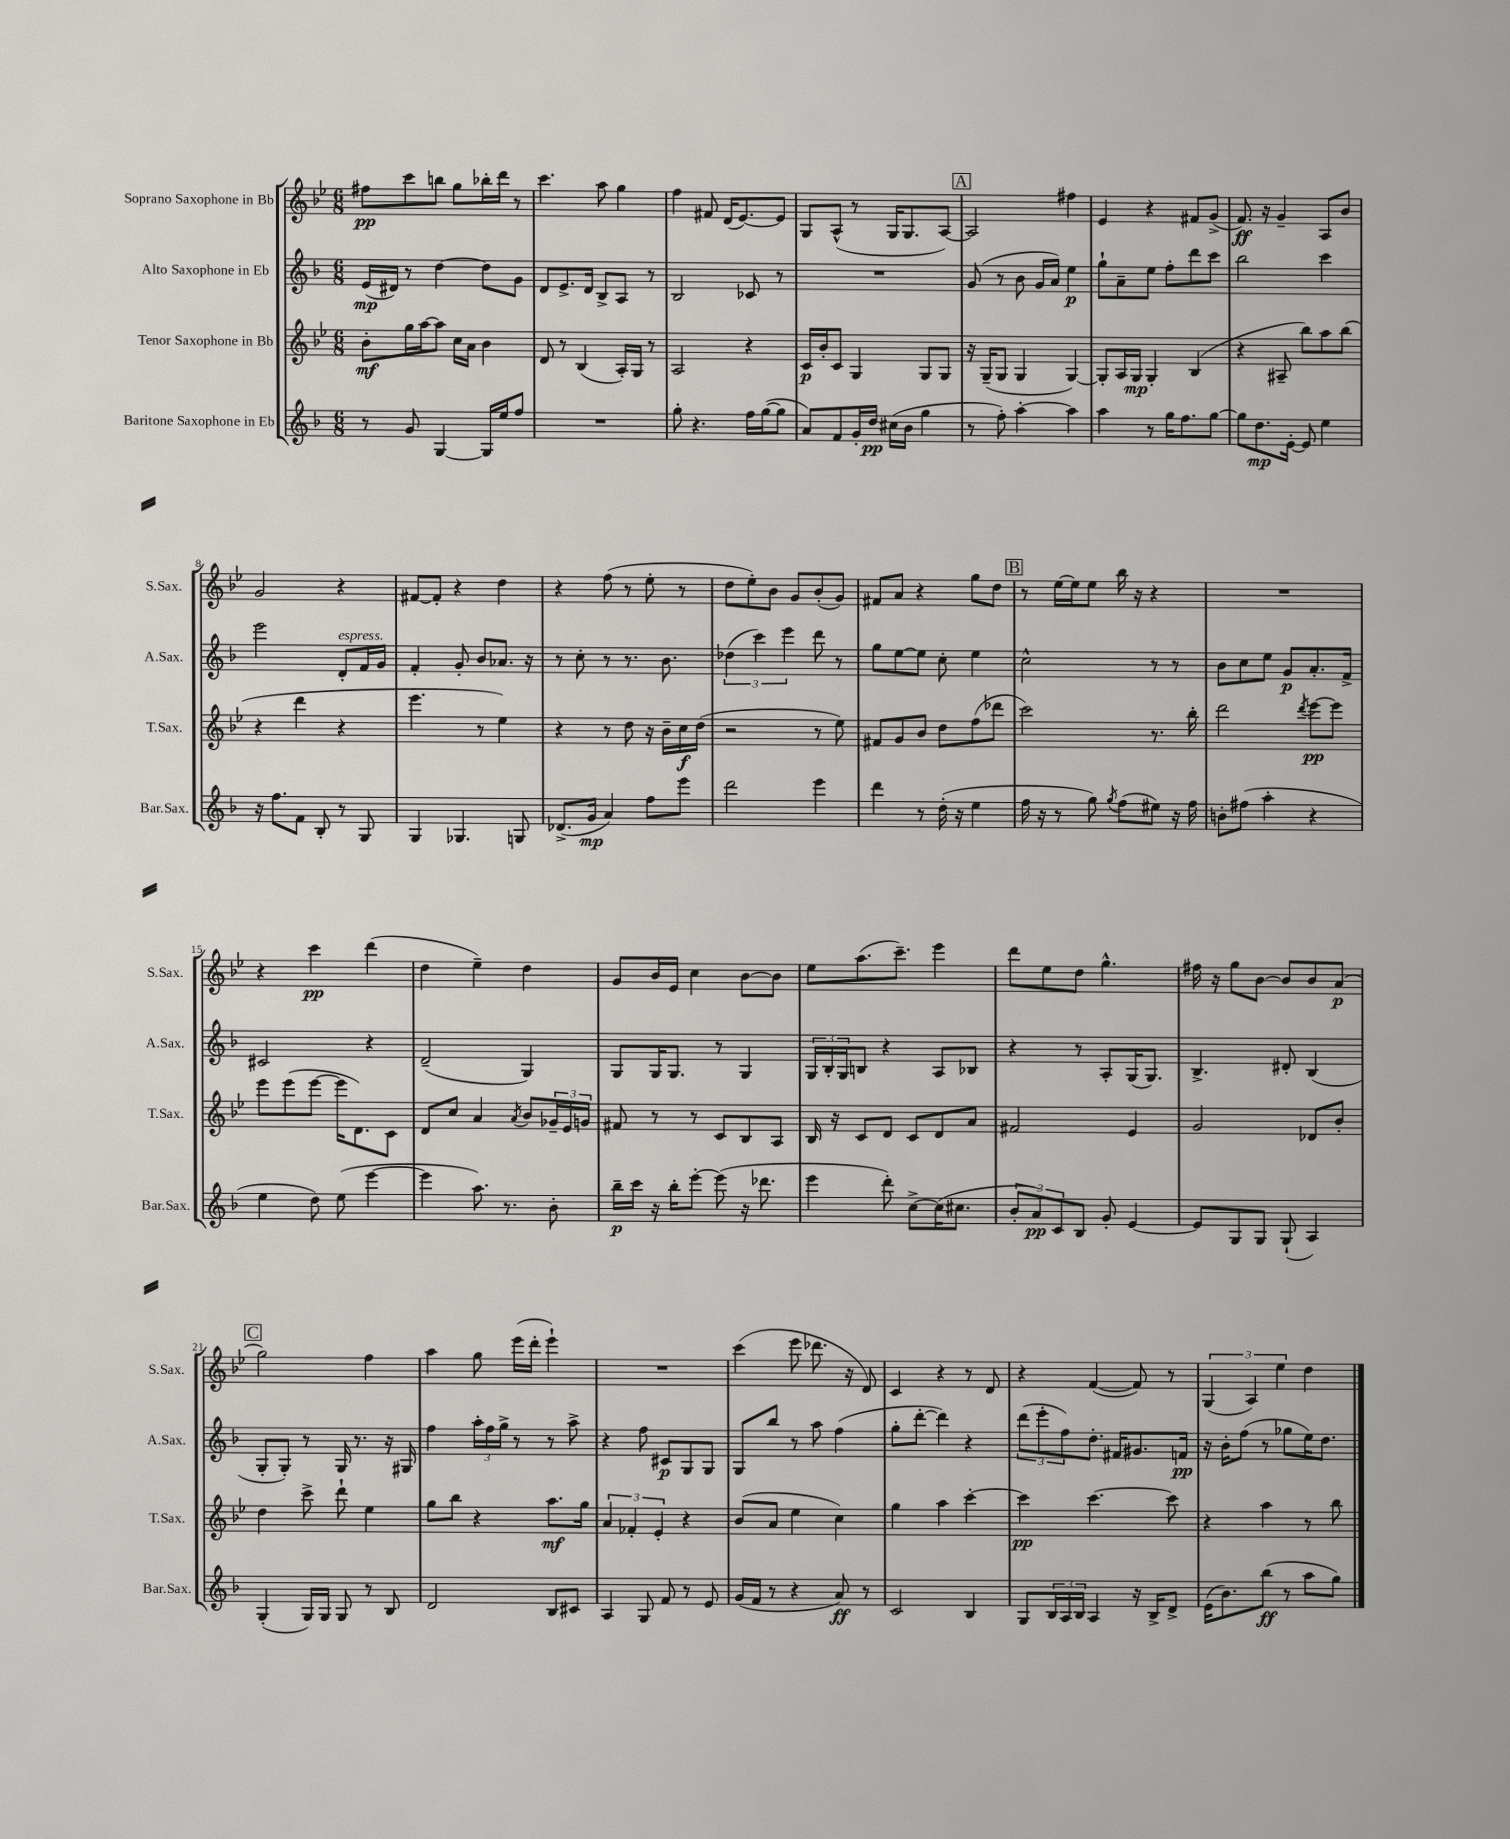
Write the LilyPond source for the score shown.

<<
\new StaffGroup <<
\new Staff = "s0" \with { instrumentName = "Soprano Saxophone in Bb" shortInstrumentName = "S.Sax." } {
    \clef treble \key bes \major \numericTimeSignature \time 6/8
    fis''8\pp c'''8 b''8 g''8 bes''16-. d'''16 r8 |
    c'''4. a''8 g''4 |
    f''4 fis'8 d'16( ees'8.~) ees'8 |
    g8 a8-^( r8 g16 g8. a8~) |
    \mark \markup { \box "A" } a2 fis''4 |
    ees'4 r4 fis'8 g'8->( |
    f'8.\ff) r16 g'4-- a8 bes'8 |
    g'2 r4 |
    fis'8~ fis'8-. r4 d''4 |
    r4 f''8( r8 ees''8-. r8 |
    d''8 ees''8-.) bes'8 g'8 bes'8-.( g'8) |
    fis'8 a'8 r4 g''8 d''8 |
    \mark \markup { \box "B" } r8 ees''16~ ees''16 ees''8 bes''16 r16 r4 |
    R2. |
    r4 c'''4\pp d'''4( |
    d''4 ees''4--) d''4 |
    g'8 bes'16 ees'16 c''4 bes'8~ bes'8 |
    ees''8 a''8.( c'''8.--) ees'''4 |
    d'''8 ees''8 d''8 g''4.-^ |
    fis''16 r16 g''8 bes'8~ bes'8 bes'8 a'8\p( |
    \mark \markup { \box "C" } g''2) f''4 |
    a''4 g''8 ees'''16( d'''16-. ees'''4-!) |
    R2. |
    c'''4( ees'''8 des'''8. r16 d'8) |
    c'4 r4 r8 d'8 |
    r4 f'4~( f'8) r8 |
    \tuplet 3/2 { g4( a4) ees''4 } d''4 \bar "|." |
}
\new Staff = "s1" \with { instrumentName = "Alto Saxophone in Eb" shortInstrumentName = "A.Sax." } {
    \clef treble \key f \major \numericTimeSignature \time 6/8
    e'16\mp( dis'16) r8 d''4~ d''8 g'8 |
    d'8 e'8.-> d'16 bes8-> a8 r8 |
    bes2 ces'8 r8 |
    R2. |
    \mark \markup { \box "A" } g'8( r8 bes'8 g'16 a'16) e''4\p |
    g''8-! a'8-- e''8 f''8-. d'''8 c'''8 |
    bes''2 c'''4 |
    e'''2 d'8-.^\markup { \italic "espress." } f'16 g'16 |
    f'4-. g'8-. bes'8 aes'8. r16 |
    r8 c''8-. r8 r8. bes'8. |
    \tuplet 3/2 { des''4( c'''4) e'''4 } d'''8 r8 |
    g''8 e''8~ e''8 c''8-. e''4 |
    \mark \markup { \box "B" } c''2-^ r8 r8 |
    bes'8 c''8 e''8 g'8\p a'8.-. f'16-> |
    cis'2 r4 |
    d'2--( g4) |
    g8 g16 g8. r8 g4 |
    \tuplet 3/2 { g16 bes16-. g16 } b8 r4 a8 bes8 |
    r4 r8 a8-. g16( g8.) |
    bes4.-> dis'8-. bes4( |
    \mark \markup { \box "C" } g8-. g8-.) r8 g16 r8. r16 gis16 |
    f''4 \tuplet 3/2 { a''16-. f''16 g''16-> } r8 r8 a''8-> |
    r4 f''8 cis'8\p g8 g8 |
    g8 bes''8 r8 a''8 f''4( |
    g''8-. d'''8~-. d'''4) r4 |
    \tuplet 3/2 { d'''8( e'''8-. f''8) } d''8.-. fis'16 gis'8. f'16\pp |
    r16 bes'16-. f''8( r8 ges''8 e''16) d''8. \bar "|." |
}
\new Staff = "s2" \with { instrumentName = "Tenor Saxophone in Bb" shortInstrumentName = "T.Sax." } {
    \clef treble \key bes \major \numericTimeSignature \time 6/8
    bes'8-.\mf g''16 a''16~ a''8 c''16 a'16 bes'4 |
    d'8 r8 bes4( a16-.) g16 r8 |
    a2 r4 |
    c'16\p bes'16-. c'8 g4 g8 g8 |
    \mark \markup { \box "A" } r16 g16--( g8 g4 g4~) |
    g8-. a16 g16\mp g4-. bes4( |
    r4 ais8-- bes''8) a''8 bes''8( |
    r4 d'''4 r4 |
    ees'''4. r8 ees''4) |
    r4 r8 d''8 r16 bes'16-- c''16\f d''16( |
    r2 r8 ees''8) |
    fis'8 g'8 bes'8 d''8 f''8( des'''8 |
    \mark \markup { \box "B" } c'''2) r8. bes''16-. |
    d'''2 \acciaccatura { d'''8 } ees'''8~\pp ees'''8 |
    ees'''8 ees'''8( ees'''8~ ees'''16 d'8.) c'8 |
    d'8 c''8 a'4 \acciaccatura { a'8 } bes'8 \tuplet 3/2 { ges'16-- ees'16 g'16 } |
    fis'8 r8 r8 c'8 bes8 a8 |
    bes16 r16 c'8 d'8 c'8 d'8 a'8 |
    fis'2 ees'4 |
    g'2 des'8 bes'8-. |
    \mark \markup { \box "C" } d''4 c'''8-> d'''8-! ees''4 |
    g''8 bes''8 r4 a''8.\mf g''16 |
    \tuplet 3/2 { a'4 fes'4-. ees'4-. } r4 |
    bes'8( a'8 ees''4 c''4) |
    g''4 a''4 c'''4~-. |
    c'''4\pp c'''4.~ c'''8 |
    r4 a''4 r8 bes''8 \bar "|." |
}
\new Staff = "s3" \with { instrumentName = "Baritone Saxophone in Eb" shortInstrumentName = "Bar.Sax." } {
    \clef treble \key f \major \numericTimeSignature \time 6/8
    r8 g'8 g4~ g16 e''16 f''8 |
    R2. |
    g''8-. r4. f''16 g''16~( g''8 |
    a'8) f'8 g'16-. d''16\pp cis''16( bes'16 g''4 |
    \mark \markup { \box "A" } r8 f''8-.) a''4~-. a''4 |
    a''4 r8 g''16 f''8. g''8~ |
    g''8 d''8.\mp e'16~-. e'8 e''4 |
    r16 f''8. f'8 bes8-. r8 g8 |
    g4 ges4. g8 |
    des'8.->( g'16\mp a'4) f''8 e'''8 |
    d'''2 e'''4 |
    d'''4 r8 d''16-.( r16 e''4 |
    \mark \markup { \box "B" } f''16 r16 r8 g''8) \acciaccatura { g''8 } f''8( eis''8) r16 f''16 |
    b'8-. fis''8( a''4-. r4 |
    e''4 d''8) e''8( e'''4~ |
    e'''4 a''8.) r8. bes'8-. |
    bes''16--\p c'''16 r16 bes''16-. e'''8~-. e'''8( r16 des'''8. |
    e'''4 d'''8-.) c''8~-> c''16( cis''8. |
    \tuplet 3/2 { bes'8-. a'8\pp) c'8 } bes8 g'8-. e'4~ |
    e'8 g8 g8 g8-!( a4) |
    \mark \markup { \box "C" } g4-.( g16) g16 g8 r8 bes8 |
    d'2 bes8 cis'8 |
    a4 g8 f'8 r8 e'8 |
    g'16( f'16 r8 r4 a'8\ff) r8 |
    c'2 bes4 |
    g8 \tuplet 3/2 { bes16 a16 bes16 } a4 r16 bes16-> d'8-> |
    e'16( bes'8.) bes''8\ff( r8 a''8 g''8) \bar "|." |
}
>>
>>
